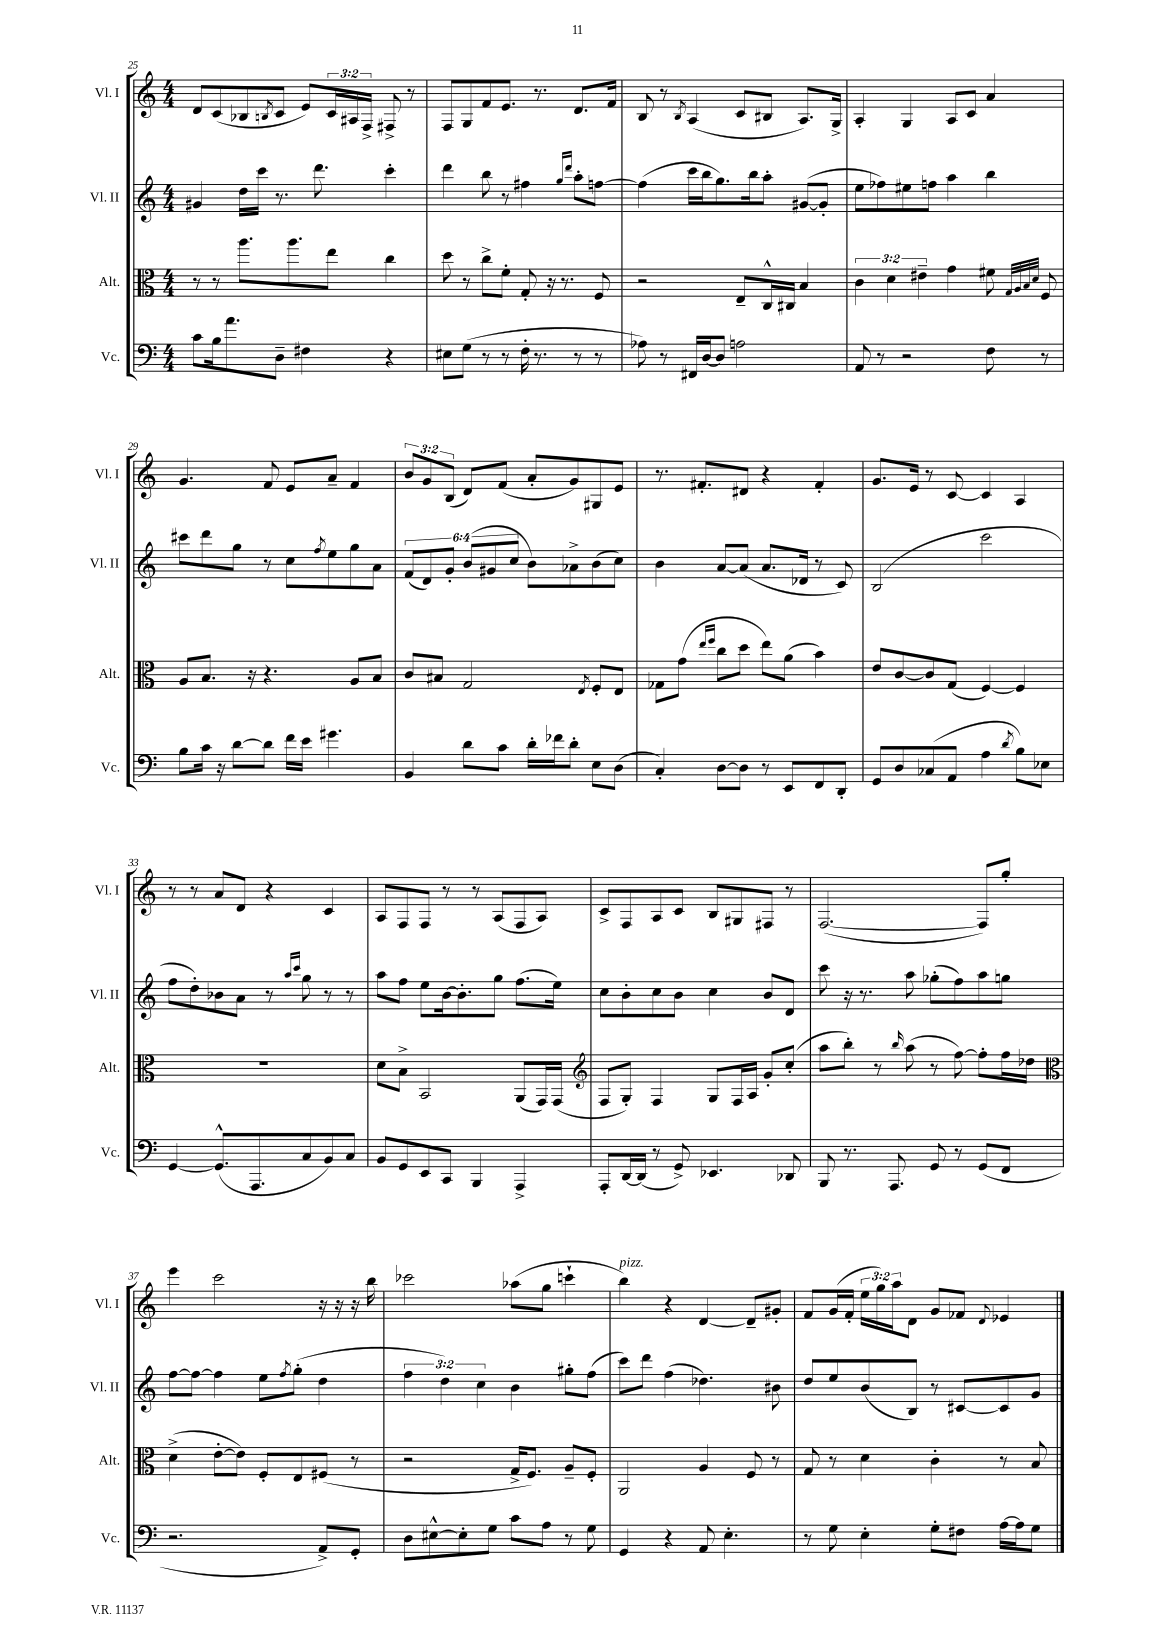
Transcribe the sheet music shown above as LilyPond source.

<<
\new StaffGroup <<
\new Staff = "s0" \with { instrumentName = "Vl. I" shortInstrumentName = "Vl. I" } {
    \clef treble \key c \major \numericTimeSignature \time 4/4 \override Staff.TupletNumber.text = #tuplet-number::calc-fraction-text
    d'8 c'8( bes8 \acciaccatura { b8 } c'8 e'8) \tuplet 3/2 { c'16 ais16 f16-> } fis8-> r8 |
    f8 g8 f'8 e'8. r8. d'8. f'16 |
    b8 r8 \acciaccatura { b8 } a4( c'8 bis8 a8.) g16-> |
    a4-. g4 a8 c'8 a'4 |
    g'4. f'8 e'8 a'8-- f'4 |
    \tuplet 3/2 { b'8 g'8 b8( } d'8) f'8( a'8-. g'8) gis8 e'8 |
    r8. fis'8.-. dis'8 r4 fis'4-. |
    g'8. e'16 r8 c'8~ c'4 a4 |
    r8 r8 a'8 d'8 r4 c'4 |
    a8 f8 f8 r8 r8 a8( f8 a8) |
    c'8-> f8 a8 c'8 b8 gis8 fis8 r8 |
    f2.~( f8) g''8-. |
    e'''4 c'''2 r16 r16 r16 b''16 |
    ces'''2 aes''8( g''8 c'''4-! |
    b''4^\markup { \italic "pizz." }) r4 d'4~ d'8-- gis'8-. |
    f'8 g'16( f'16-. \tuplet 3/2 { e''16 g''16) a''16 } d'8 g'8 fes'8 \appoggiatura { d'8 } ees'4 \bar "|." |
}
\new Staff = "s1" \with { instrumentName = "Vl. II" shortInstrumentName = "Vl. II" } {
    \clef treble \key c \major \numericTimeSignature \time 4/4 \override Staff.TupletNumber.text = #tuplet-number::calc-fraction-text
    gis'4 d''16 c'''16 r8. d'''8. c'''4-. |
    d'''4 b''8 r8 fis''4 \grace { g''16 d'''16 } a''8-. f''8~ |
    f''4( c'''16 b''16 g''8.) b''16 a''8-. gis'8~( gis'8-. |
    e''8 fes''8) eis''8 f''8 a''4 b''4 |
    cis'''8 d'''8 g''8 r8 c''8 \acciaccatura { f''8 } e''8 g''8 a'8 |
    \tuplet 6/4 { f'8( d'8) g'8-. b'8( gis'8 c''8 } b'8) aes'8-> b'8( c''8) |
    b'4 a'8~ a'8( a'8. des'16 r8 c'8) |
    b2( c'''2 |
    f''8 d''8-.) bes'8 a'8 r8 \grace { a''16 c'''16 } g''8 r8 r8 |
    a''8 f''8 e''8 b'16~ b'8.-. g''8 f''8.( e''16) |
    c''8 b'8-. c''8 b'8 c''4 b'8 d'8 |
    c'''8 r16 r8. a''8 ges''8-.( f''8) a''8 g''8 |
    f''8~ f''8~ f''4 e''8 \acciaccatura { f''8 } g''8-.( d''4 |
    \tuplet 3/2 { f''4 d''4) c''4 } b'4 gis''8-. f''8( |
    c'''8) d'''8 f''4( des''4.) bis'8 |
    d''8 e''8 b'8( b8) r8 cis'8~ cis'8 g'8 \bar "|." |
}
\new Staff = "s2" \with { instrumentName = "Alt." shortInstrumentName = "Alt." } {
    \clef alto \key c \major \numericTimeSignature \time 4/4 \override Staff.TupletNumber.text = #tuplet-number::calc-fraction-text
    r8 r8 a''8. a''8. e''8 c''4 |
    d''8 r8 c''8-> f'8-. g8-. r16 r8. f8 |
    r2 e8-- c16-^ cis16 b4 |
    \tuplet 3/2 { c'4 d'4 eis'4-- } g'4 fis'8 \grace { g32 a32 b32 d'32 } f8 |
    a8 b8. r16 r4. a8 b8 |
    c'8 bis8 g2 \acciaccatura { e8 } f8-. e8 |
    ges8 g'8( \grace { e''16 f''16 } c''8 d''8 e''8) a'8( b'4) |
    e'8 c'8~ c'8 g8( f4~) f4 |
    R1 |
    d'8 b8-> b,2 a,8( g,16) g,16( |
    \clef treble f8 g8-.) f4 g8 f16 a16 g'8-. c''8-.( |
    a''8 b''8-.) r8 \grace { b''16 } a''8( r8 f''8~) f''8-. f''16 des''16 |
    \clef alto d'4->( e'8~-. e'8) f8-. e8 fis8( r8 |
    r2 g16-> f8.) a8-- f8-. |
    a,2 a4 f8 r8 |
    g8 r8 d'4 c'4-. r8 b8 \bar "|." |
}
\new Staff = "s3" \with { instrumentName = "Vc." shortInstrumentName = "Vc." } {
    \clef bass \key c \major \numericTimeSignature \time 4/4
    c'8 b16 a'8. d8-- fis4 r4 |
    eis8 g8( r8 r8 f16-. r8. r8 r8 |
    aes8) r8 fis,16 d16~ d8 a2 |
    a,8 r8 r2 f8 r8 |
    b8 c'16 r16 d'8~ d'8 f'16 e'16 gis'4. |
    b,4 d'8 c'8 d'16-. fes'16 d'8-. e8 d8( |
    c4-.) d8~ d8 r8 e,8 f,8 d,8-. |
    g,8 d8 ces8( a,8 a4 \acciaccatura { d'8 } b8) ees8 |
    g,4~ g,8.-^( a,,8. c8 b,8) c8 |
    b,8 g,8 e,8 c,8 b,,4 a,,4-> |
    a,,8-. d,16~ d,16( r8 g,8->) ees,4. des,8 |
    b,,8 r8. a,,8. g,8 r8 g,8( f,8 |
    r2. a,8->) g,8-. |
    d8 eis8~-^ eis8-. g8 c'8 a8 r8 g8 |
    g,4 r4 a,8 e4.-. |
    r8 g8 e4-. g8-. fis8 a16~ a16 g8 \bar "|." |
}
>>
>>
\layout { \context { \Score currentBarNumber = #25 } }
